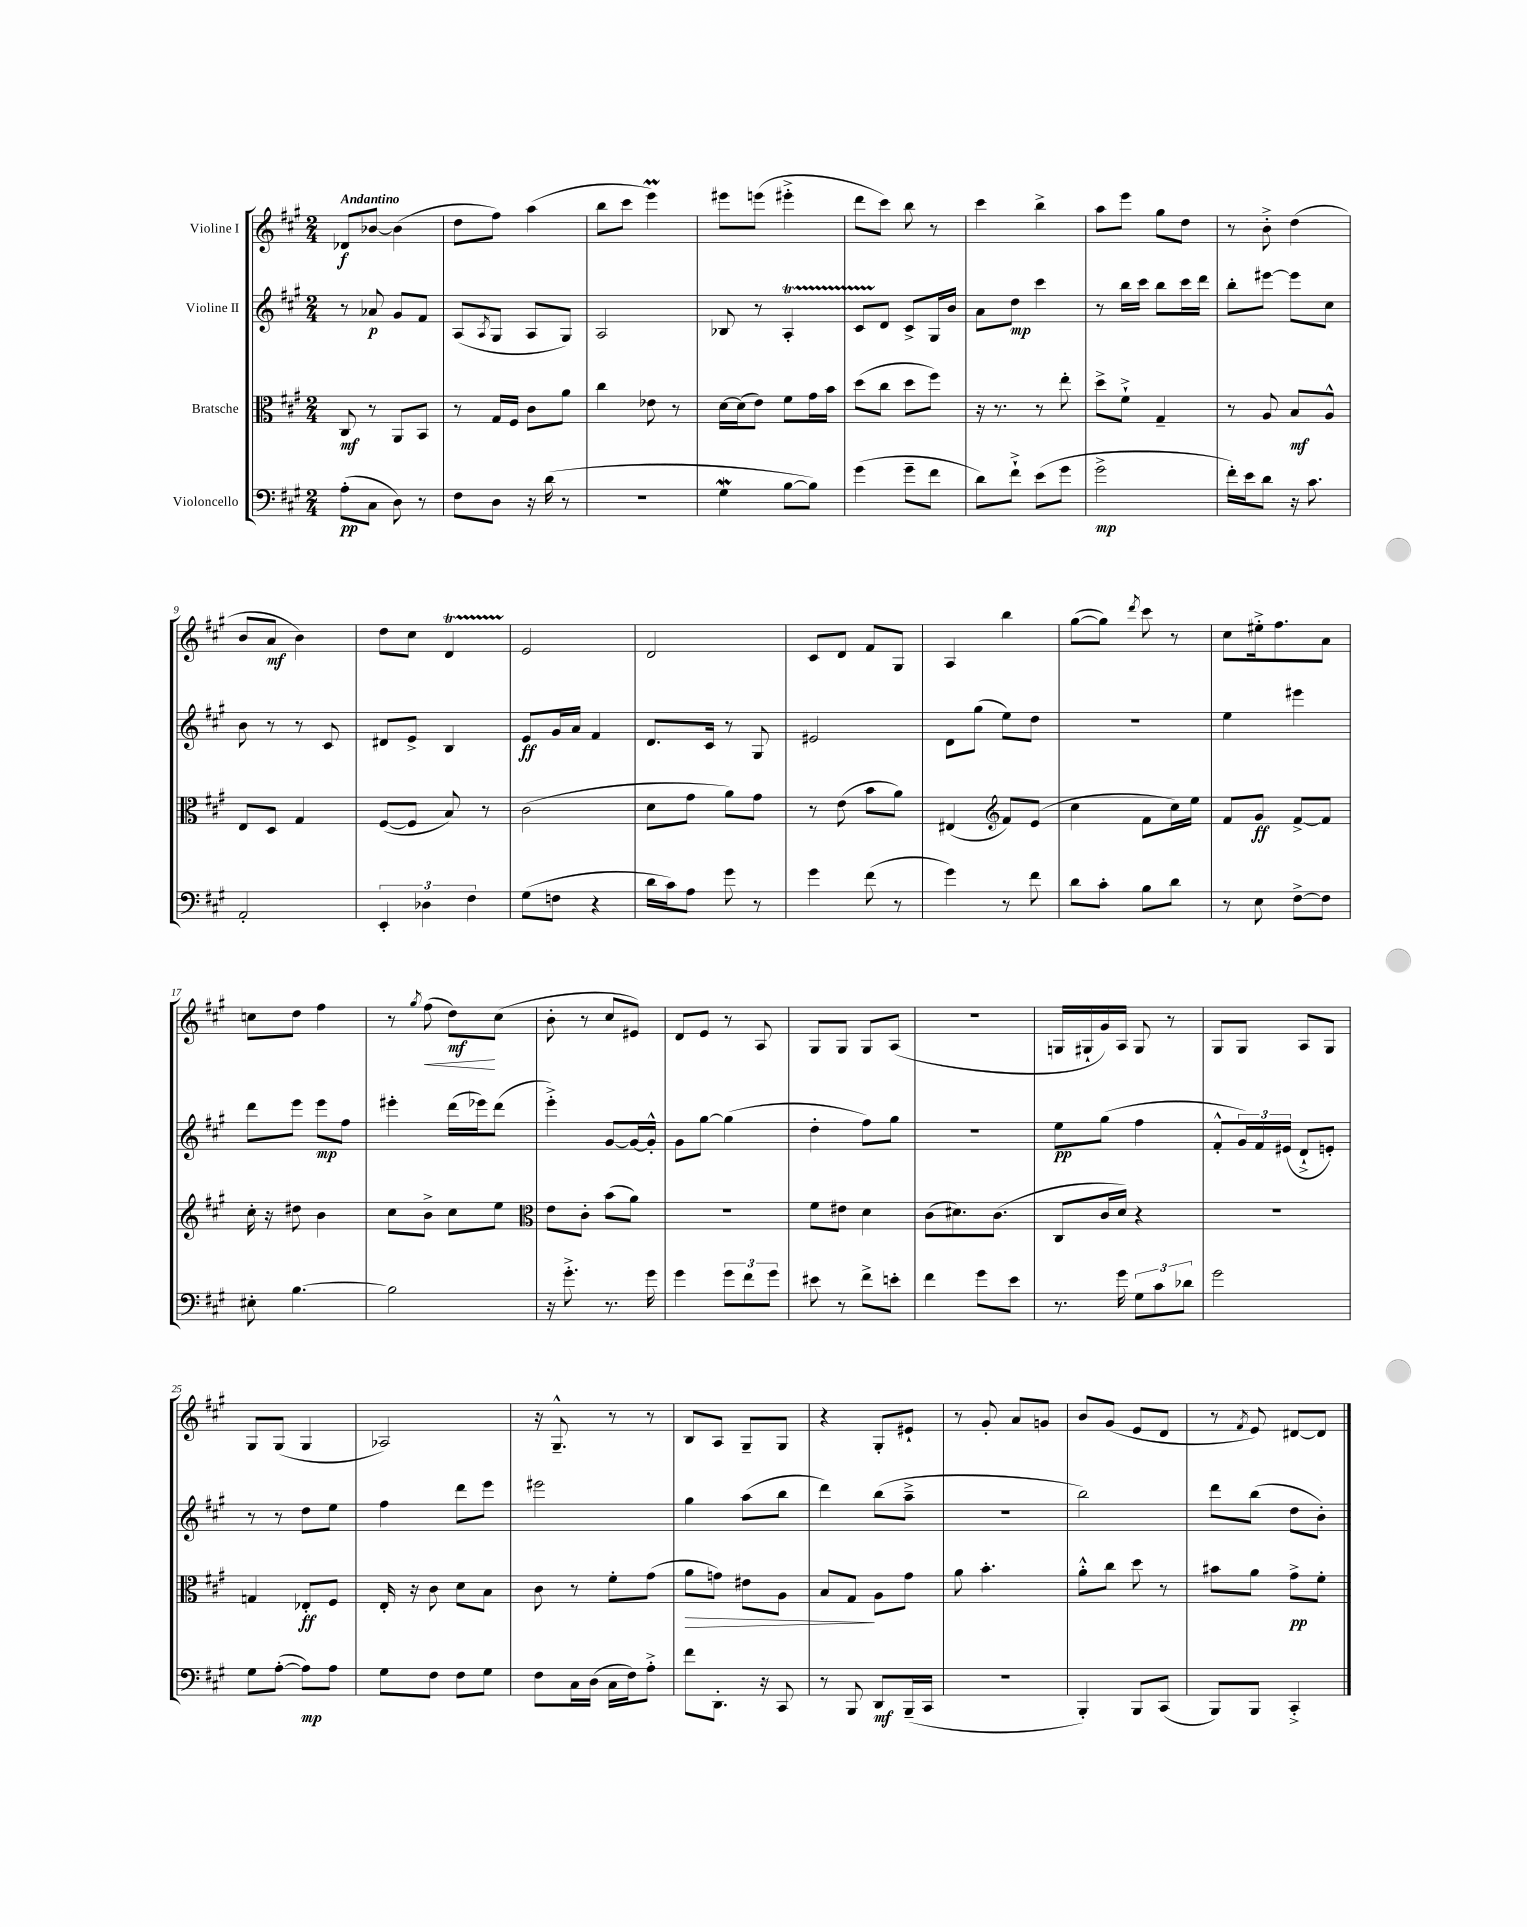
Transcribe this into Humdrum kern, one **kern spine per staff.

**kern	**kern	**kern	**kern
*staff4	*staff3	*staff2	*staff1
*clefF4	*clefC3	*clefG2	*clefG2
*k[f#c#g#]	*k[f#c#g#]	*k[f#c#g#]	*k[f#c#g#]
*M2/4	*M2/4	*M2/4	*M2/4
(8A'	8C#	8r	8d-
8C#	8r	8a-	[8b-
8D)	8AA	8g#	(4b-]
8r	8BB	8f#	.
=	=	=	=
8F#	8r	(8A	8dd
.	.	8qA	.
8D	16G#	8G#	8ff#)
.	16F#	.	.
16r	8c#	8A	(4aa
(16d	.	.	.
8r	8a	8G#)	.
=	=	=	=
2r	4cc#	2A	8bb
.	.	.	8ccc#
.	8e-	.	4eee)
.	8r	.	.
=	=	=	=
4G#	[16d	8B-	8eee#
.	(16d]	.	.
.	8e)	8r	(8eee
[8B	8f#	4A'	4eee#'^
8B])	16g#	.	.
.	16b	.	.
=	=	=	=
(4g#	(8dd	8c#	8ddd
.	8cc#	8d	8ccc#)
8g#~	8dd	8c#^	8bb
8f#	8ff#)	16G#	8r
.	.	16b	.
=	=	=	=
8d)	16r	8a	4ccc#
.	8.r	.	.
8f#`^	.	8dd	.
(8e	8r	4ccc#	4bb^
8g#	8ee'	.	.
=	=	=	=
2g#^	8dd^	8r	8aa
.	8f#`^	16bb	8eee
.	.	16ccc#	.
.	4G#~	8bb	8gg#
.	.	16ccc#	8dd
.	.	16ddd	.
=	=	=	=
16f#')	8r	8bb'	8r
16e	.	.	.
8d	8A	[8eee#	8b'^
16r	8B	8eee#]	(4dd
8.c#	.	.	.
.	8A^^	8cc#	.
=	=	=	=
2AA'	8E	8b	8b
.	8D	8r	8a
.	4G#	8r	4b)
.	.	8c#	.
=	=	=	=
6EE'	([8F#	8d#	8dd
.	8F#]	8e^	8cc#
6D-	.	.	.
.	8B)	4B	4d
6F#	.	.	.
.	8r	.	.
=	=	=	=
(8G#	(2c#	8e	2e
8F	.	16g#	.
.	.	16a	.
4r	.	4f#	.
=	=	=	=
16d	8d	8.d	2d
16c#)	.	.	.
8A	8g#	.	.
.	.	16c#	.
8g#	8a)	8r	.
8r	8g#	8G#	.
=	=	=	=
4g#	8r	2e#	8c#
.	(8e	.	8d
(8f#	8b	.	8f#
8r	8a)	.	8G#
=	=	=	=
4g#)	(4E#	8d	4A
.	.	(8gg#	.
*	*clefG2	*	*
8r	8f#)	8ee)	4bb
8f#	(8e	8dd	.
=	=	=	=
8d	4cc#	2r	([8gg#
8c#'	.	.	8gg#])
.	.	.	8qddd
8B	8f#	.	8ccc#
8d	16cc#)	.	8r
.	16ee	.	.
=	=	=	=
8r	8f#	4ee	8cc#
8E	8g#	.	16ee#'^
.	.	.	8.ff#
[8F#^	[8f#^	4eee#	.
8F#]	8f#]	.	8a
=	=	=	=
8E#'	16cc#'	8ddd	8cc
.	16r	.	.
[4.B	8dd#	8eee	8dd
.	4b	8eee	4ff#
.	.	8ff#	.
=	=	=	=
2B]	8cc#	4eee#'	8r
.	.	.	8qgg#
.	8b^	.	(8ff#
.	8cc#	(16ddd	8dd)
.	.	16eee-)	.
.	8ee	(8ddd	(8cc#
=	=	=	=
*	*clefC3	*	*
16r	8e	4eee'^)	8b'
8.g#'^	.	.	.
.	8c#'	.	8r
8.r	(8b	[8g#	8cc#
.	8a)	16g#_	8e#)
16g#	.	16g#'^^]	.
=	=	=	=
4g#	2r	8g#	8d
.	.	[8gg#	8e
12g#	.	(4gg#]	8r
12f#	.	.	.
.	.	.	8A
12g#	.	.	.
=	=	=	=
8e#	8f#	4dd'	8G#
8r	8e#	.	8G#
8f#^	4d	8ff#)	8G#
8e'	.	8gg#	(8A
=	=	=	=
4f#	(8c#	2r	2r
.	8.d#)	.	.
8g#	.	.	.
.	(8.c#	.	.
8e	.	.	.
=	=	=	=
8.r	8C#	8ee	16G
.	.	.	16G#`
.	16c#	(8gg#	16g#)
16g#	16d)	.	16A
12G#	4r	4ff#	8G#
12c#	.	.	.
.	.	.	8r
12d-	.	.	.
=	=	=	=
2g#	2r	8f#'^^	8G#
.	.	24g#)	8G#
.	.	24f#	.
.	.	(24e#	.
.	.	8d`^	8A
.	.	8e')	8G#
=	=	=	=
8G#	4G	8r	8G#
([8A'	.	8r	(8G#
8A])	8E-'	8dd	4G#
8A	8F#	8ee	.
=	=	=	=
8G#	16E'	4ff#	2A-)
.	16r	.	.
8F#	8c#	.	.
8F#	8d	8ddd	.
8G#	8B	8eee	.
=	=	=	=
8F#	8c#	2eee#	16r
.	.	.	8.G#~^^
16C#	8r	.	.
(16D	.	.	.
16C#	8f#'	.	8r
16F#)	.	.	.
8A'^	(8g#	.	8r
=	=	=	=
8f#	8a	4gg#	8B
8.DD'	8g)	.	8A
.	8e#	(8aa	8G#~
16r	.	.	.
8CC#	8A	8bb	8G#
=	=	=	=
8r	8B	4ddd)	4r
8BBB	8G#	.	.
8DD	8A	(8bb	8G#'
(16BBB~	8g#	8aa~^	8e#`
16CC#	.	.	.
=	=	=	=
2r	8a	2r	8r
.	4.b'	.	8g#'
.	.	.	8a
.	.	.	8g
=	=	=	=
4BBB')	8a'^^	2bb)	8b
.	8cc#	.	(8g#
8BBB	8dd	.	8e
(8CC#	8r	.	8d
=	=	=	=
8BBB)	8b#	8ddd	8r
.	.	.	8qf#
8BBB	8a	(8bb	8e)
4CC#'^	8g#^	8dd	[8d#
.	8f#'	8b')	8d#]
==	==	==	==
*-	*-	*-	*-
